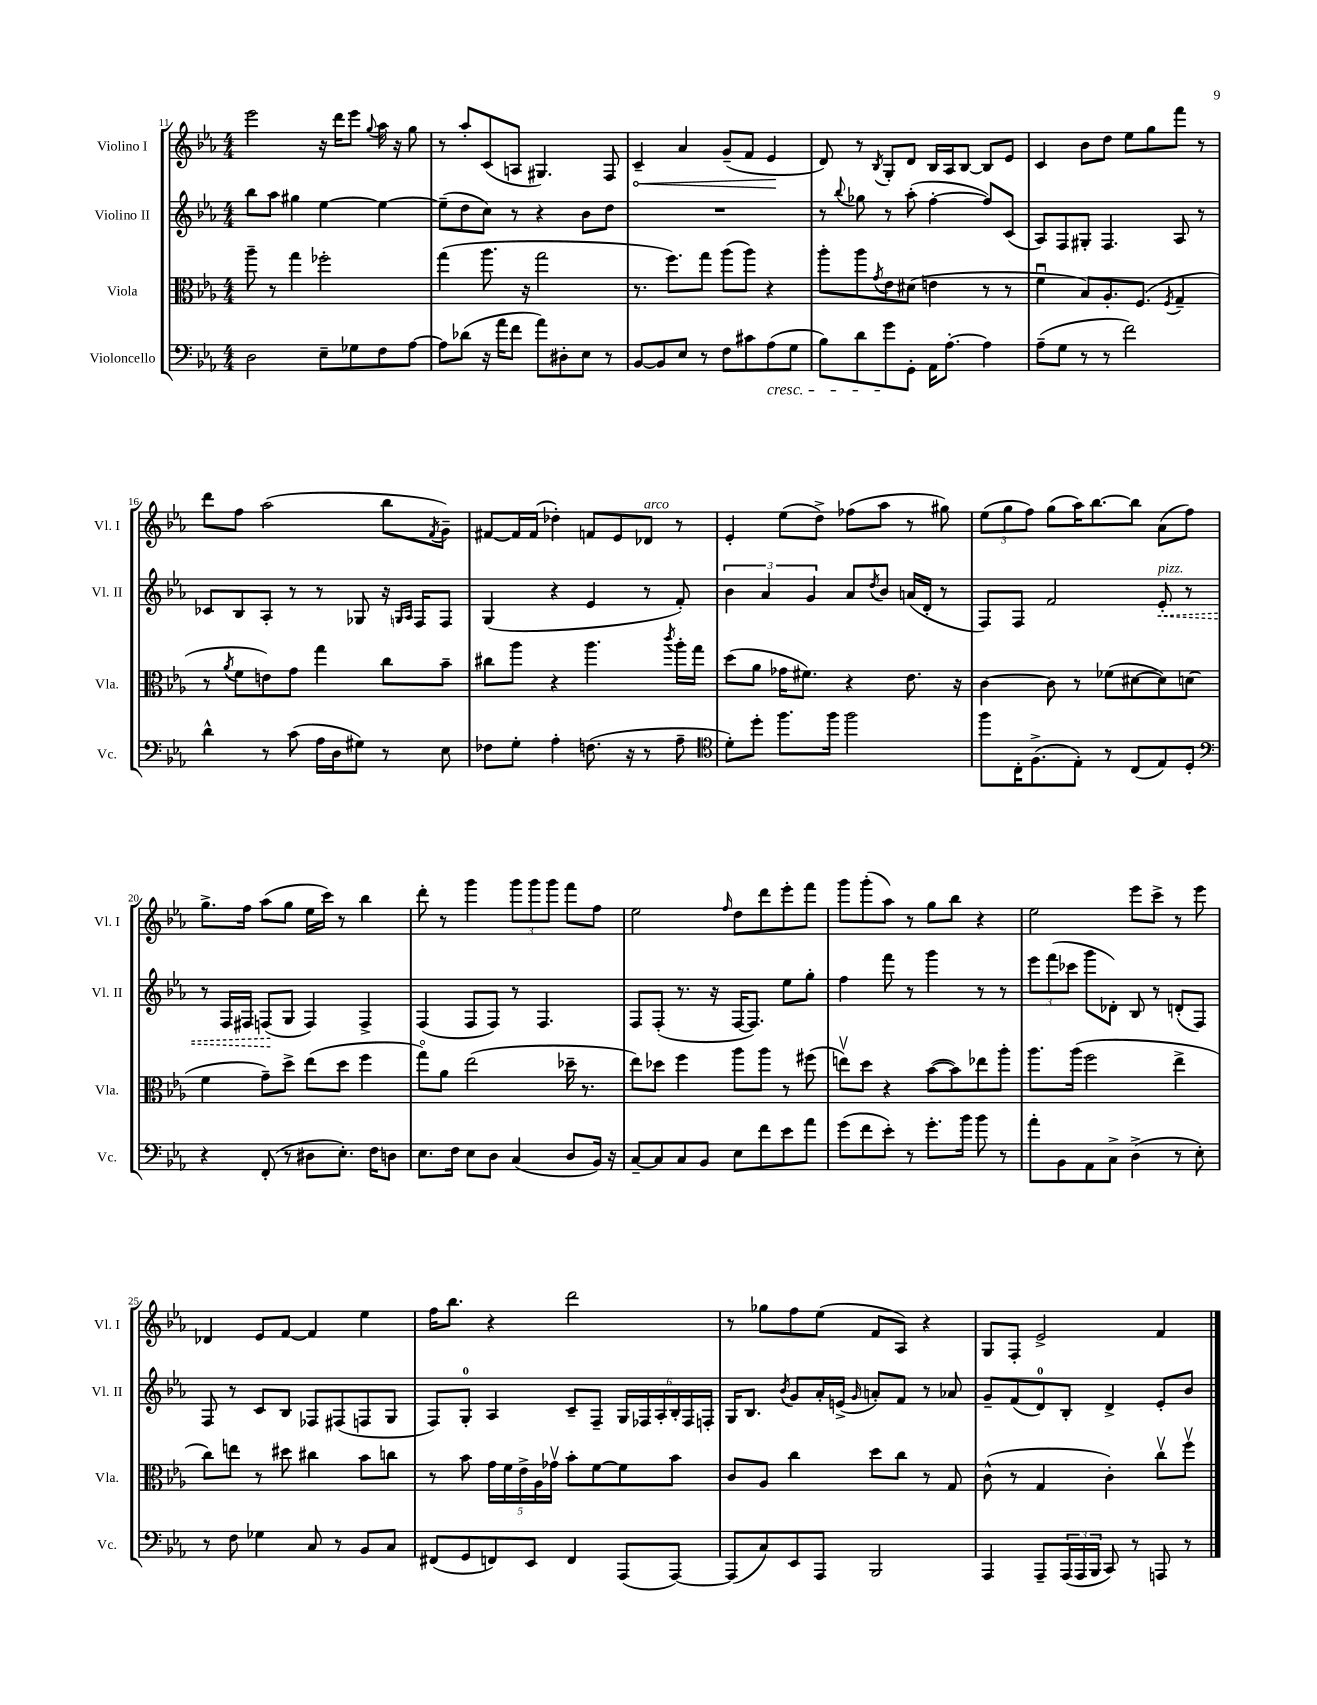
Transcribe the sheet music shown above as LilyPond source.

<<
\new StaffGroup <<
\new Staff = "s0" \with { instrumentName = "Violino I" shortInstrumentName = "Vl. I" } {
    \clef treble \key ees \major \numericTimeSignature \time 4/4
    ees'''2 r16 d'''16 ees'''8 \appoggiatura { g''8 } aes''16 r16 g''8 |
    r8 aes''8-. c'8( a8 gis4.) f8 |
    \once \override Hairpin.circled-tip = ##t c'4--\< aes'4 g'8--( f'8 ees'4\! |
    d'8) r8 \acciaccatura { bes8 } g8-. d'8 bes16 aes16 bes8~ bes8 ees'8 |
    c'4 bes'8 d''8 ees''8 g''8 f'''8 r8 |
    d'''8 f''8 aes''2( bes''8 \acciaccatura { f'8 } g'8--) |
    fis'8~ fis'16 fis'16( des''4-.) f'8 ees'8 des'8^\markup { \italic "arco" } r8 |
    ees'4-. ees''8( d''8->) fes''8( aes''8 r8 gis''8) |
    \tuplet 3/2 { ees''8( g''8 f''8) } g''8( aes''16) bes''8.~ bes''8 aes'8( f''8) |
    g''8.-> f''16 aes''8( g''8 ees''16 c'''16) r8 bes''4 |
    d'''8-. r8 g'''4 \tuplet 3/2 { g'''8 g'''8 g'''8 } f'''8 f''8 |
    ees''2 \grace { f''16 } d''8 d'''8 ees'''8-. f'''8 |
    g'''8 g'''8-.( aes''8) r8 g''8 bes''8 r4 |
    ees''2 ees'''8 c'''8-> r8 ees'''8 |
    des'4 ees'8 f'8~ f'4 ees''4 |
    f''16 bes''8. r4 d'''2 |
    r8 ges''8 f''8 ees''8( f'8 aes8) r4 |
    g8 f8-. ees'2-> f'4 \bar "|." |
}
\new Staff = "s1" \with { instrumentName = "Violino II" shortInstrumentName = "Vl. II" } {
    \clef treble \key ees \major \numericTimeSignature \time 4/4
    bes''8 aes''8 gis''4 ees''4~ ees''4~ |
    ees''8--( d''8 c''8) r8 r4 bes'8 d''8 |
    R1 |
    r8 \appoggiatura { bes''8 } ges''8 r8 aes''8-.( f''4~-. f''8) c'8( |
    aes8) f8 gis8-. f4. aes8 r8 |
    ces'8 bes8 aes8-. r8 r8 ges8 r16 \grace { g16 aes16 } f16 f8 |
    g4( r4 ees'4 r8 f'8-.) |
    \tuplet 3/2 { bes'4 aes'4 g'4 } aes'8 \acciaccatura { d''8 } bes'8 a'16( d'16-. r8 |
    f8) f8 f'2 \once \override Hairpin.style = #'dashed-line ees'8-.\<^\markup { \italic "pizz." } r8 |
    r8 f16 fis16 f8\!( g8 f4) f4-> |
    f4( f8 f8) r8 f4. |
    f8 f8-.( r8. r16 f16~ f8.) ees''8 g''8-. |
    f''4 f'''8 r8 g'''4 r8 r8 |
    \tuplet 3/2 { ees'''8 f'''8( ces'''8 } g'''8 des'8-.) bes8 r8 d'8-.( f8) |
    f8 r8 c'8 bes8 fes8 fis8( f8 g8 |
    f8) g8-0-. aes4 c'8-- f8-- \tuplet 6/4 { g16 fes16 aes16-. bes16-. fes16 f16-. } |
    g16 bes8. \acciaccatura { bes'8 } g'8 aes'16-. e'16->( \grace { g'16 } a'8-.) f'8 r8 aes'8 |
    g'8-- f'8( d'8-0) bes8-. d'4-> ees'8-. bes'8 \bar "|." |
}
\new Staff = "s2" \with { instrumentName = "Viola" shortInstrumentName = "Vla." } {
    \clef alto \key ees \major \numericTimeSignature \time 4/4
    aes''8-- r8 g''4 fes''2-. |
    g''4( aes''8. r16 g''2 |
    r8. f''8.) g''8 aes''8( aes''8) r4 |
    aes''8-. aes''8 \acciaccatura { g'8 } ees'8 dis'8( e'4 r8 r8 |
    f'4\downbow bes8) aes8.-. f8.( \acciaccatura { f8 } g4-- |
    r8 \acciaccatura { aes'8 } f'8 e'8) g'8 g''4 c''8 bes'8-- |
    cis''8 aes''8 r4 aes''4. \acciaccatura { c'''8 } aes''16-. g''16 |
    d''8( aes'8 ges'16 fis'8.) r4 ees'8. r16 |
    c'4~ c'8 r8 fes'8( dis'8~ dis'8) d'8( |
    f'4 g'8--) d''8-> ees''8( d''8 f''4 |
    g''8\flageolet) aes'8 ees''2( des''16-- r8. |
    ees''8) des''8 f''4 aes''8 aes''8 r8 fis''8( |
    e''8\upbow) d''8 r4 bes'8~( bes'8) ees''8 aes''8-. |
    aes''8. aes''16( f''2 ees''4-> |
    c''8) e''8 r8 dis''8 cis''4 bes'8 c''8 |
    r8 bes'8 \tuplet 5/4 { g'16 f'16 ees'16-> aes16 ges'16\upbow } bes'8-. f'8~ f'8 bes'8 |
    c'8 aes8 c''4 d''8 c''8 r8 g8 |
    c'8-^( r8 g4 c'4-.) c''8\upbow f''8\upbow \bar "|." |
}
\new Staff = "s3" \with { instrumentName = "Violoncello" shortInstrumentName = "Vc." } {
    \clef bass \key ees \major \numericTimeSignature \time 4/4
    d2 ees8-- ges8 f8 aes8~ |
    aes8 des'8( r16 aes'16 f'8 aes'8) dis8-. ees8 r8 |
    bes,8~ bes,8 ees8 r8 f8 cis'8 aes8\cresc( g8 |
    bes8) d'8 g'8\! g,8-. aes,16 aes8.~-. aes4 |
    aes8--( g8 r8 r8 f'2) |
    d'4-^ r8 c'8( aes16 d16 gis8) r8 ees8 |
    fes8 g8-. aes4-. f8.( r16 r8 aes8-- |
    \clef tenor d'8-.) d''8-. f''8. f''16 f''2 |
    f''8 c16-. f8.->( ees8-.) r8 c8( ees8) d8-. |
    \clef bass r4 f,8-.( r8 dis8 ees8.-.) f16 d8 |
    ees8. f16 ees8 d8 c4( d8 bes,16) r16 |
    c8~-- c8 c8 bes,8 ees8 f'8 ees'8 aes'8 |
    g'8( f'8 ees'8-.) r8 g'8.-. bes'16 bes'8 r8 |
    aes'8-. bes,8 aes,8 c8-> d4->( r8 ees8-.) |
    r8 f8 ges4 c8 r8 bes,8 c8 |
    fis,8( g,8 f,8) ees,8 f,4 aes,,8( aes,,8~) |
    aes,,8( c8) ees,8 aes,,8 bes,,2 |
    aes,,4 aes,,8-- \tuplet 3/2 { aes,,16( aes,,16 bes,,16 } c,8) r8 a,,8 r8 \bar "|." |
}
>>
>>
\layout { \context { \Score currentBarNumber = #11 } }
